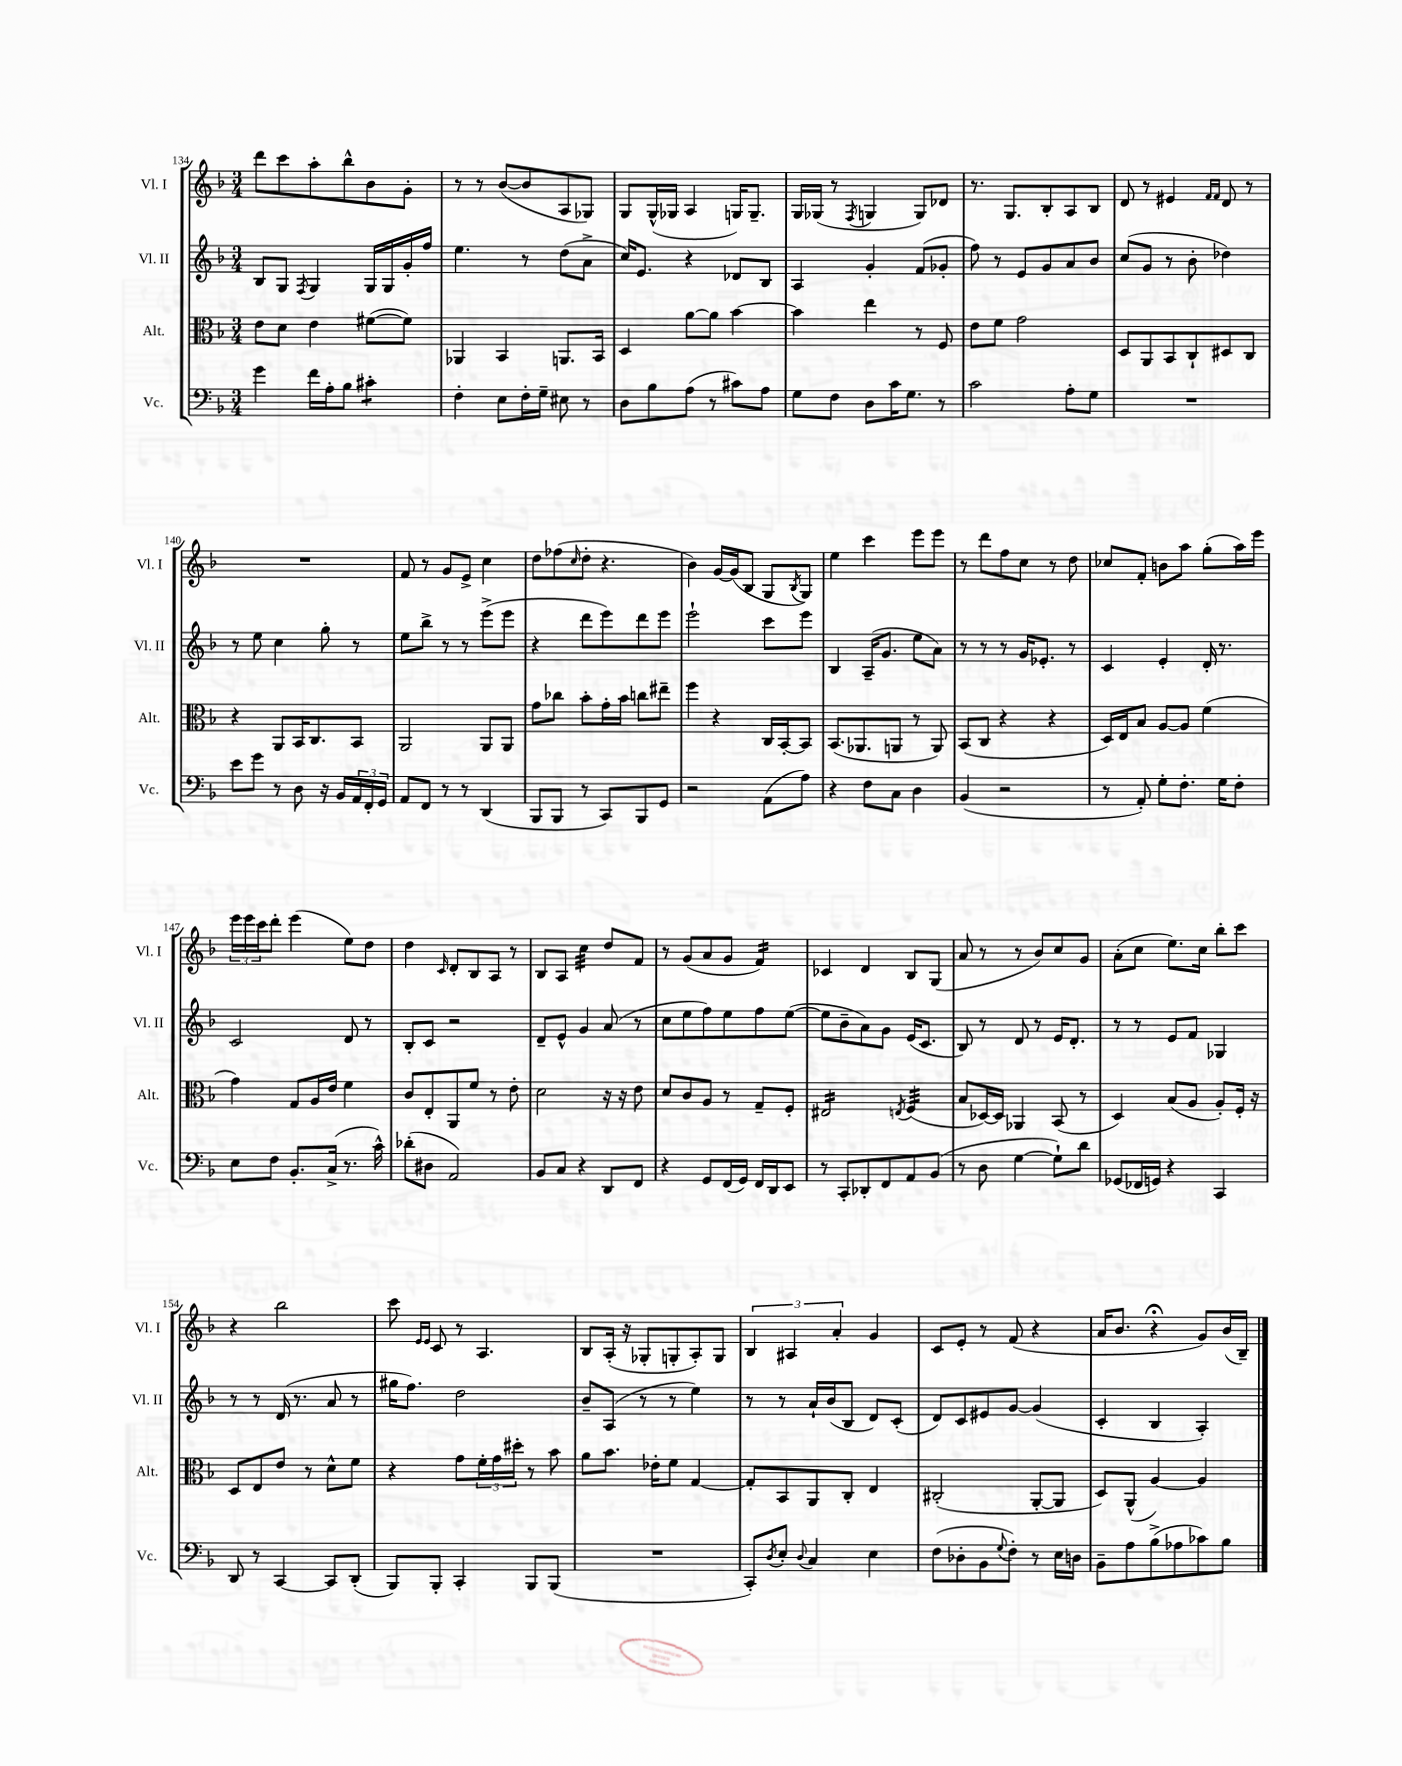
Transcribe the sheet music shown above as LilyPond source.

<<
\new StaffGroup <<
\new Staff = "s0" \with { instrumentName = "Vl. I" shortInstrumentName = "Vl. I" } {
    \clef treble \key f \major \numericTimeSignature \time 3/4
    d'''8 c'''8 a''8-. bes''8-^ bes'8 g'8-. |
    r8 r8 bes'8~( bes'8 a8 ges8) |
    g8 g16-^( ges16 a4 g16) g8.-- |
    g16 ges16( r8 \acciaccatura { f8 } g4 g8) des'8 |
    r8. g8. bes8-. a8 bes8 |
    d'8 r8 eis'4 \grace { f'16 f'16 } d'8 r8 |
    R2. |
    f'8 r8 g'8 e'8-> c''4 |
    d''8 fes''8( \grace { c''16 } d''8-. r4. |
    bes'4) g'16~ g'16( bes8 g8 \acciaccatura { bes8 } g8) |
    e''4 c'''4 e'''8 e'''8 |
    r8 d'''8 f''8 c''8 r8 d''8 |
    ces''8 f'8-. b'8 a''8 g''8-.( a''16) e'''16 |
    \tuplet 3/2 { e'''16 e'''16 c'''16 } d'''8-. e'''4( e''8) d''8 |
    d''4 \grace { c'16 } d'8-. bes8 a8 r8 |
    bes8 a8 c''4:32 d''8 f'8 |
    r8 g'8( a'8 g'8 f'4:16) |
    ces'4 d'4 bes8 g8( |
    a'8 r8 r8 bes'8) c''8 g'8 |
    a'8-.( c''8 e''8.) c''16 bes''8-. c'''8 |
    r4 bes''2 |
    c'''8 \grace { e'16 e'16 } c'8 r8 a4. |
    bes8 a16-.( r16 ges8-. g8-. a8-.) g8 |
    \tuplet 3/2 { bes4 ais4 a'4-. } g'4 |
    c'8 e'8-. r8 f'8( r4 |
    a'16 bes'8. r4\fermata g'8) bes'16( bes16--) \bar "|." |
}
\new Staff = "s1" \with { instrumentName = "Vl. II" shortInstrumentName = "Vl. II" } {
    \clef treble \key f \major \numericTimeSignature \time 3/4
    bes8 g8 \acciaccatura { f8 } g4 g16 g16 g'16-. f''16 |
    e''4. r8 d''8( a'8-> |
    c''16) e'8. r4 des'8 bes8 |
    a4 g'4-. f'8( ges'8-. |
    f''8) r8 e'8 g'8 a'8 bes'8 |
    c''8( g'8 r8 bes'8-. des''4) |
    r8 e''8 c''4 g''8-. r8 |
    e''8 bes''8-> r8 r8 e'''8->( e'''8 |
    r4 d'''8 e'''8) d'''8 e'''8 |
    e'''2-! c'''8 e'''8 |
    bes4 a16--( g'8. e''8 a'8) |
    r8 r8 r8 g'16 ees'8.-. r8 |
    c'4 e'4-. d'16-. r8. |
    c'2 d'8 r8 |
    bes8-. c'8 r2 |
    d'8-- e'8-^ g'4 a'8( r8 |
    c''8 e''8 f''8) e''8 f''8 e''8~( |
    e''8 bes'8-- a'8) g'8 e'16( c'8. |
    bes8) r8 d'8 r8 e'16 d'8.-. |
    r8 r8 e'8 f'8 ges4 |
    r8 r8 d'16( r8. a'8 r8 |
    gis''16 f''8.) d''2 |
    bes'8-- a8( r8 r8 e''4) |
    r8 r8 a'16-! bes'16( bes8 d'8) c'8-.( |
    d'8) c'8 eis'8 g'8~ g'4( |
    c'4-. bes4 a4-.) \bar "|." |
}
\new Staff = "s2" \with { instrumentName = "Alt." shortInstrumentName = "Alt." } {
    \clef alto \key f \major \numericTimeSignature \time 3/4
    e'8 d'8 e'4 fis'8~( fis'8) |
    aes,4 bes,4 a,8. bes,16 |
    d4 a'8~ a'8 bes'4~ |
    bes'4 e''4 r8 f8 |
    e'8 f'8 g'2 |
    d8 a,8 bes,8 c8-! dis8 c8 |
    r4 a,8 bes,16 c8. bes,8 |
    a,2 a,8 a,8 |
    g'8 ces''8 bes'8-. g'16-. bes'16 c''8 eis''8-- |
    f''4 r4 c16 bes,16~-. bes,8 |
    bes,8.( aes,8. a,8 r8 a,8) |
    bes,8( c8 r4 r4 |
    d16) e16 bes8 a8~ a8 f'4( |
    g'4) g8 a16 e'16 f'4 |
    c'8 e8-. a,8 f'8 r8 e'8-. |
    d'2 r16 r16 e'8 |
    d'8 c'8 a8 r8 g8-- f8-. |
    eis2:16 \acciaccatura { e8 } f4:32( |
    bes8 des16~) des16 aes,4 bes,8( r8 |
    d4) bes8( a8 a8-.) f16-. r16 |
    d8 e8 e'8 r8 d'8-^ f'8 |
    r4 g'8 \tuplet 3/2 { f'16-. g'16 dis''16-. } r8 bes'8 |
    a'8 bes'8. ees'16-. f'8 g4~ |
    g8-. bes,8 a,8 c8-. e4 |
    cis2-.( a,8~-. a,8 |
    d8) a,8-^( a4~) a4 \bar "|." |
}
\new Staff = "s3" \with { instrumentName = "Vc." shortInstrumentName = "Vc." } {
    \clef bass \key f \major \numericTimeSignature \time 3/4
    g'4 f'16 a16-. bes8 cis'4:8-. |
    f4-. e8 f16-. g16-- eis8 r8 |
    d8 bes8 a8( r8 cis'8) a8 |
    g8 f8 d8 c'16 g8. r8 |
    c'2 a8-. g8 |
    R2. |
    e'8 g'8 r8 d8 r16 bes,16 \tuplet 3/2 { a,16 f,16-. g,16 } |
    a,8 f,8 r8 r8 d,4( |
    bes,,8 bes,,8 r8 c,8) bes,,8 g,8 |
    r2 a,8( a8) |
    r4 f8 c8 d4 |
    bes,4( r2 |
    r8 a,8-.) g8-. f8.-. g16 f8-. |
    e8 f8 bes,8.-. c16->( r8. c'16-^) |
    des'8-.( dis8 a,2) |
    bes,8 c8 r4 d,8 f,8 |
    r4 g,8 f,16( g,16) f,16 d,16 e,8 |
    r8 c,8-. des,8-. f,8 a,8 bes,8( |
    r8 d8 g4~ g8-!) d'8 |
    ges,8( fes,16 g,16) r4 c,4 |
    d,8 r8 c,4~ c,8 d,8-.( |
    bes,,8) bes,,8-. c,4-. bes,,8 bes,,8( |
    R2. |
    c,8-.) \acciaccatura { d8 } e8-. \appoggiatura { d8 } c4 e4 |
    f8( des8-. bes,8 \appoggiatura { g8 } f8-.) r8 e16 d16 |
    bes,8-- a8 bes8->( aes8 ces'8) bes8 \bar "|." |
}
>>
>>
\layout { \context { \Score currentBarNumber = #134 } }
